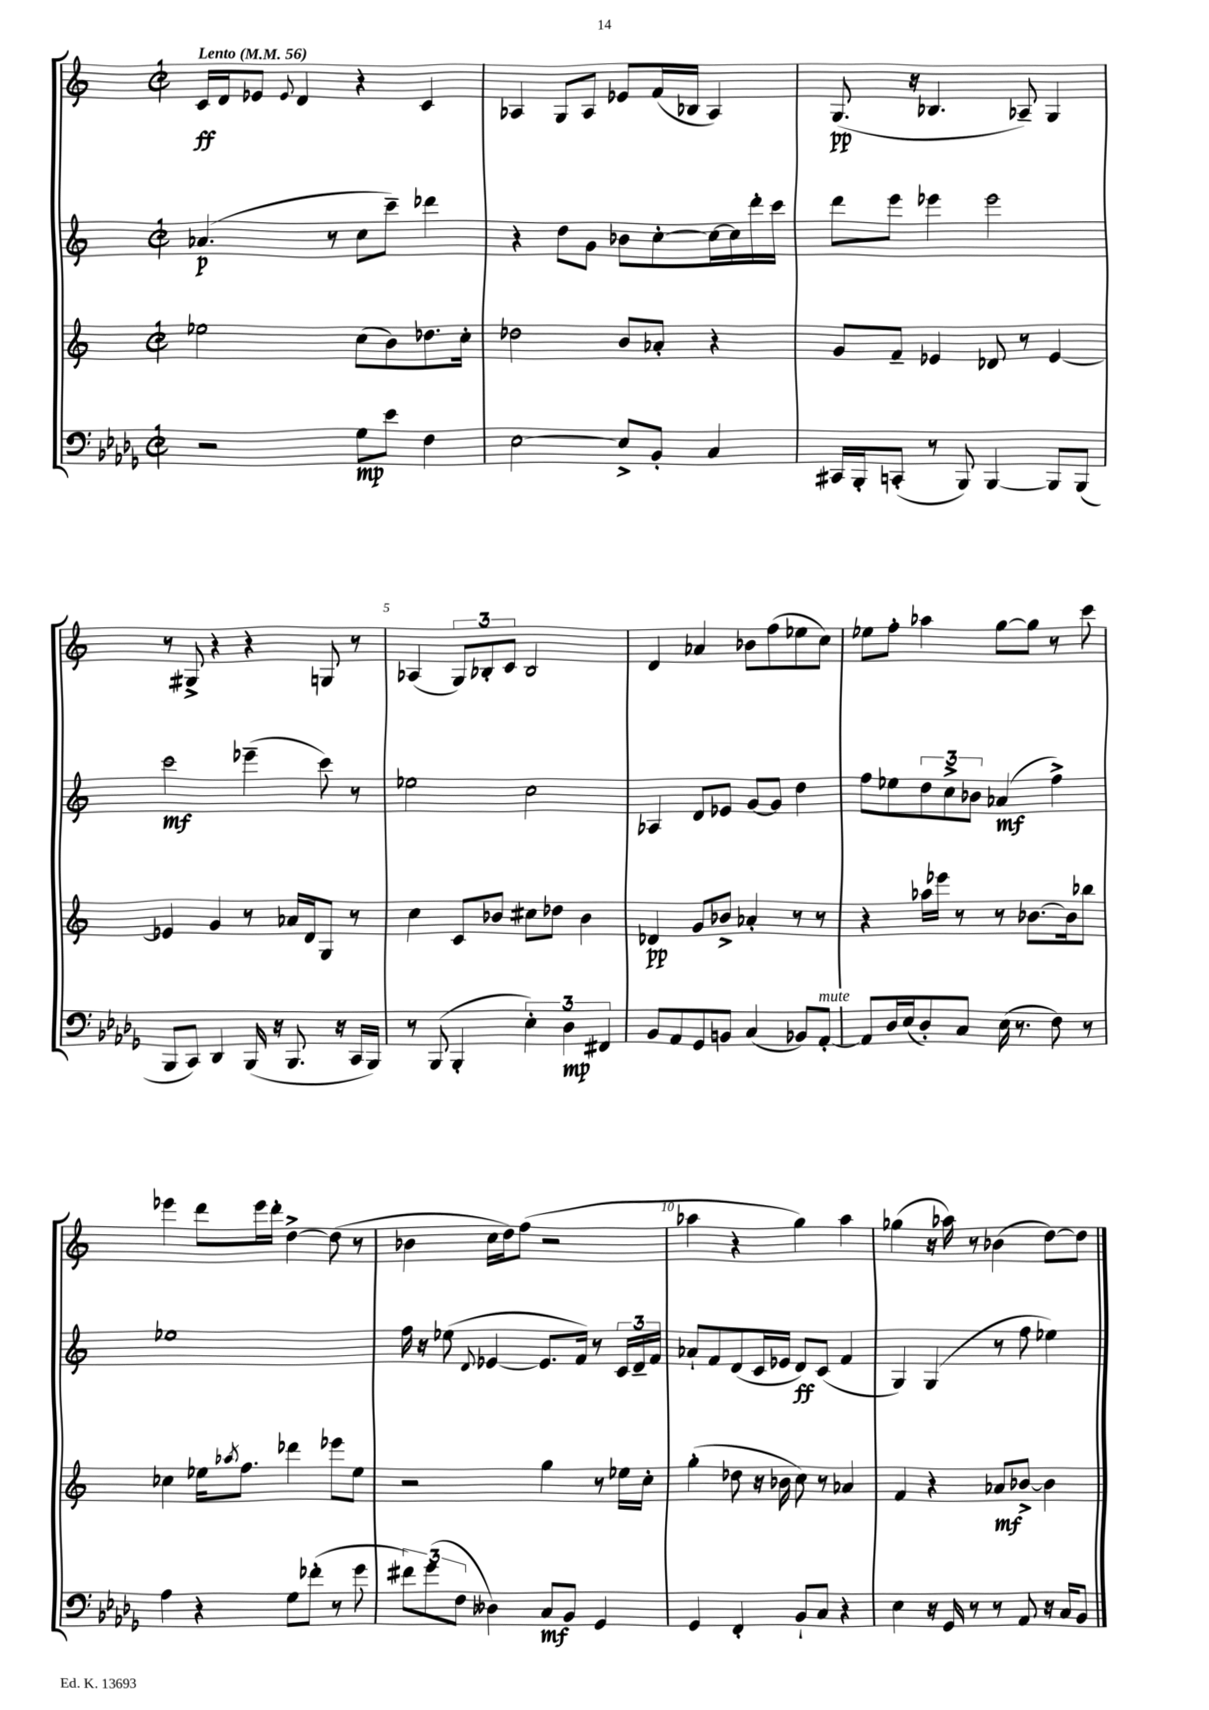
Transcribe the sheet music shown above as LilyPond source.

<<
\new StaffGroup <<
\new Staff = "s0" {
    \clef treble \key c \major \defaultTimeSignature \time 2/2 \tempo "Lento" 4 = 56
    c'16\ff d'16 ees'8 \appoggiatura { ees'8 } d'4 r4 c'4 |
    aes4 g8 aes8 ees'8 f'16( bes16 aes4) |
    g8.\pp( r16 bes4. aes8--) g4 |
    r8 gis8-> r4 r4 g8 r8 |
    aes4( \tuplet 3/2 { g8) bes8-. c'8 } bes2 |
    d'4 aes'4 bes'8 f''8( ees''8 c''8) |
    ees''8 f''8-. aes''4 g''8~ g''8 r8 c'''8 |
    ees'''4 d'''8 ees'''16 d'''16-. d''4~-> d''8( r8 |
    bes'4 c''16 d''16) f''8( r2 |
    aes''4 r4 g''4) aes''4 |
    ges''4( r16 aes''16) r8 bes'4( d''8~) d''8 \bar "|." |
}
\new Staff = "s1" {
    \clef treble \key c \major \defaultTimeSignature \time 2/2
    aes'4.\p( r8 c''8 c'''8--) des'''4 |
    r4 d''8 g'8 bes'8 c''8~-. c''16~ c''16 d'''16-. c'''16 |
    d'''8 e'''8 ees'''4 ees'''2 |
    c'''2\mf ees'''4--( c'''8) r8 |
    ees''2 c''2 |
    aes4 d'8 ees'8 g'8~ g'8 d''4 |
    f''8 ees''8 \tuplet 3/2 { d''8 c''8-> bes'8 } aes'4\mf( f''4->) |
    ees''1 |
    f''16 r16 ees''8( \appoggiatura { d'8 } ees'4~ ees'8. f'16) r8 \tuplet 3/2 { c'16 d'16-- f'16 } |
    aes'8-! f'8 d'8( c'16 ees'16 d'8\ff) c'8( f'4 |
    g4) g4( r8 f''8 ees''4) \bar "|." |
}
\new Staff = "s2" {
    \clef treble \key c \major \defaultTimeSignature \time 2/2
    ees''2 c''8( b'8) des''8. c''16-. |
    des''2 b'8 aes'8-. r4 |
    g'8 f'8-- ees'4 des'8 r8 ees'4~ |
    ees'4 g'4 r8 aes'16 d'16 g8 r8 |
    c''4 c'8 bes'8 cis''8 des''8 bes'4 |
    des'4\pp g'8 bes'8-> aes'4-. r8 r8 |
    r4 aes''16 ees'''16 r8 r8 bes'8.~ bes'16 bes''8 |
    ces''4 ees''16 \acciaccatura { aes''8 } f''8. des'''4 ees'''8 ees''8 |
    r2 g''4 r8 ees''16 c''16-. |
    g''4-.( des''8 r16 bes'16 c''8) r8 aes'4 |
    f'4 r4 aes'8\mf bes'8~-> bes'4 \bar "|." |
}
\new Staff = "s3" {
    \clef bass \key des \major \defaultTimeSignature \time 2/2
    r2 ges8\mp ees'8 f4 |
    ees2~ ees8-> bes,8-. c4 |
    cis,16 bes,,16-. c,8-.( r8 bes,,8) bes,,4~ bes,,8 bes,,8( |
    bes,,8 c,8) des,4 bes,,16( r16 bes,,8. r16 c,16 bes,,16) |
    r8 bes,,8( bes,,4-. \tuplet 3/2 { ees4-.) des4\mp fis,4 } |
    bes,8 aes,8 ges,8 b,8 c4( bes,8) aes,8~-.^\markup { \italic "mute" } |
    aes,8 des16 ees16( des8-.) c8 ees16( r8. f8) r8 |
    aes4 r4 ges8 fes'8-.( r8 ges'8 |
    \tuplet 3/2 { fis'8) ges'8( f8 } deses4) c8\mf bes,8 ges,4 |
    ges,4 f,4-. bes,8-! c8 r4 |
    ees4 r16 ges,16 r8 r8 aes,8 r16 c16 bes,8 \bar "|." |
}
>>
>>
\layout { \context { \Score \override BarNumber.break-visibility = ##(#f #t #t) barNumberVisibility = #(every-nth-bar-number-visible 5) } }
